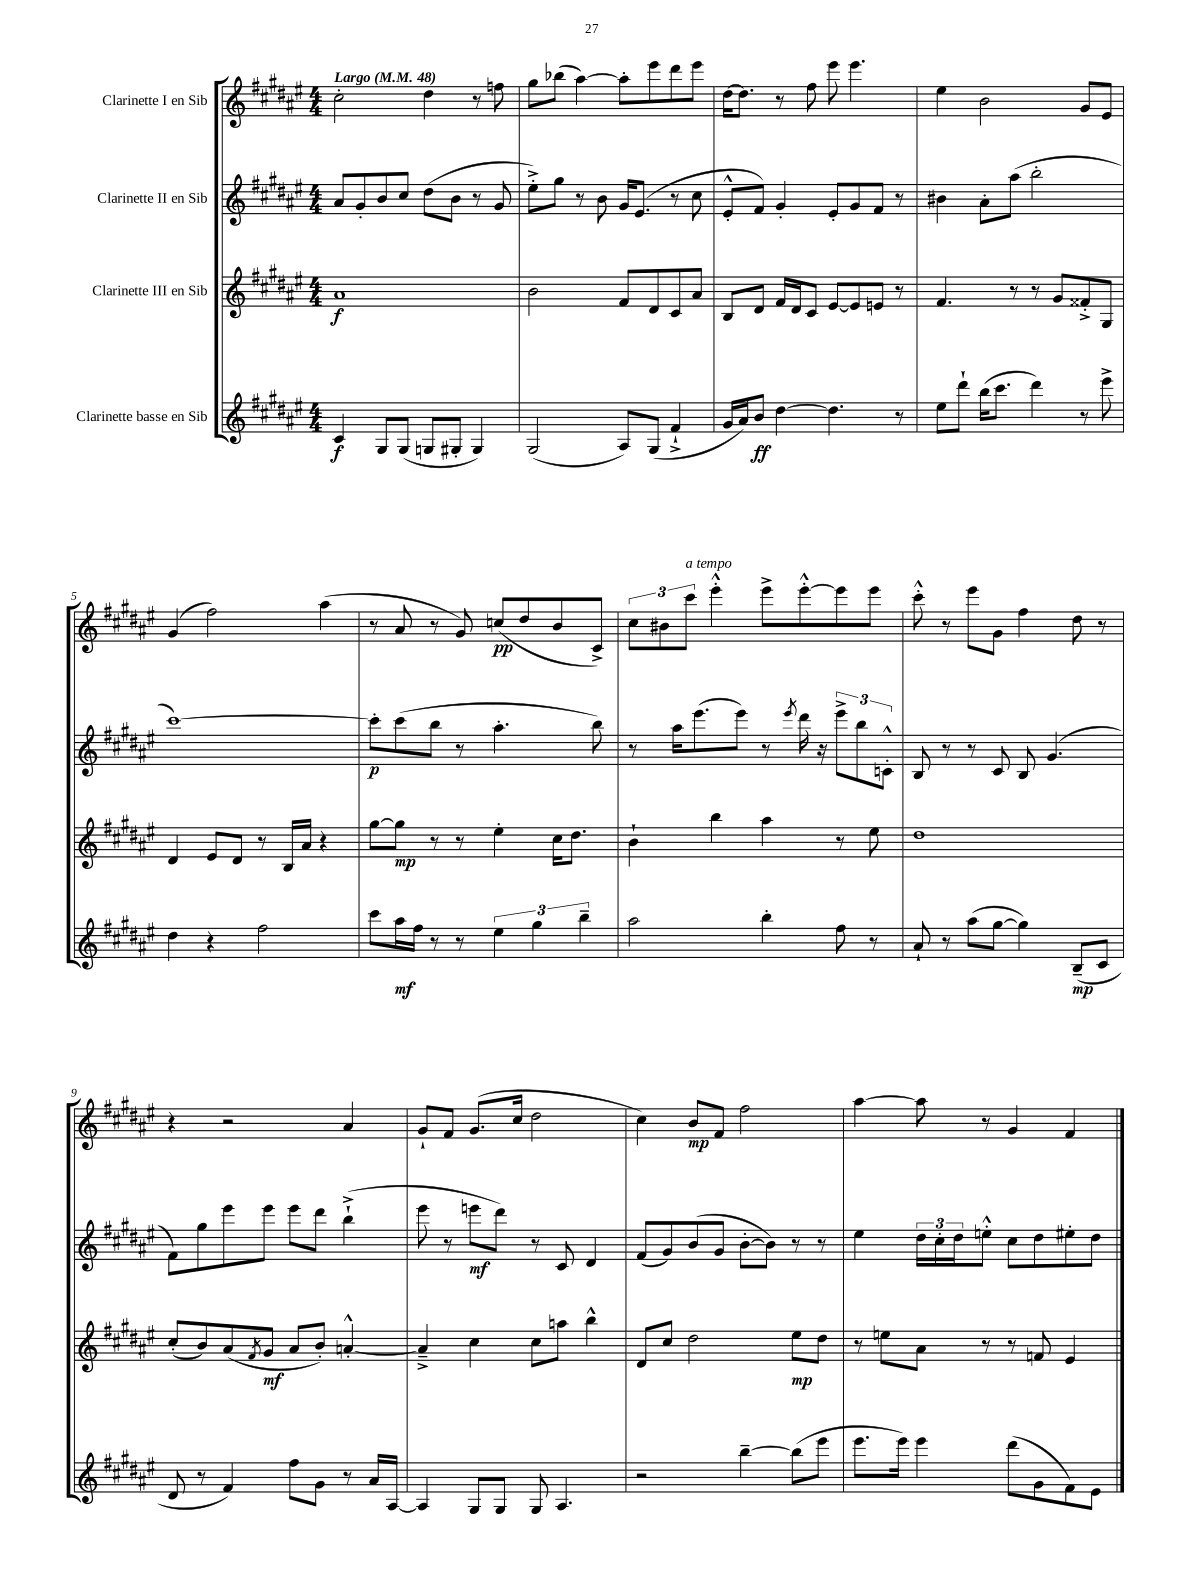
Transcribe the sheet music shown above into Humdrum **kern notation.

**kern	**dynam	**kern	**dynam	**kern	**dynam	**kern	**dynam
*part4	*part4	*part3	*part3	*part2	*part2	*part1	*part1
*staff4	*staff4	*staff3	*staff3	*staff2	*staff2	*staff1	*staff1
*I"Clarinette basse en Sib	*	*I"Clarinette III en Sib	*	*I"Clarinette II en Sib	*	*I"Clarinette I en Sib	*
*clefG2	*	*clefG2	*	*clefG2	*	*clefG2	*
*k[f#c#g#d#a#e#]	*	*k[f#c#g#d#a#e#]	*	*k[f#c#g#d#a#e#]	*	*k[f#c#g#d#a#e#]	*
*M4/4	*	*M4/4	*	*M4/4	*	*M4/4	*
*MM48	*	*MM48	*	*MM48	*	*MM48	*
=1	=1	=1	=1	=1	=1	=1	=1
!	!	!	!	!	!	!LO:TX:a:B:t=Largo	!
4c#/	f	1a#	f	8a#/L	.	2cc#'\	.
.	.	.	.	8g#'/	.	.	.
8G#/L	.	.	.	8b/	.	.	.
(8G#/J	.	.	.	8cc#/J	.	.	.
8Gn/L	.	.	.	(8dd#\L	.	4dd#\	.
8G#X'/J	.	.	.	8b\J	.	.	.
4G#/)	.	.	.	8r	.	8r	.
.	.	.	.	8g#/	.	8ffn\	.
=2	=2	=2	=2	=2	=2	=2	=2
(2G#/	.	2b\	.	8ee#'^\L)	.	8gg#\L	.
.	.	.	.	8gg#\J	.	(8bb-X\J	.
.	.	.	.	8r	.	[4aa#\)	.
.	.	.	.	8b\	.	.	.
8A#/L)	.	8f#/L	.	16g#/KL	.	8aa#'\L]	.
.	.	.	.	(8.e#/J	.	.	.
(8G#/J	.	8d#/	.	.	.	8eee#\	.
4f#`^/	.	8c#/	.	8r	.	8ddd#\	.
.	.	8a#/J	.	8cc#\	.	8eee#\J	.
=3	=3	=3	=3	=3	=3	=3	=3
16g#/LL	.	8B/L	.	8e#'^^/L	.	[16dd#\KL	.
16a#/J)	.	.	.	.	.	8.dd#\J]	.
8b/J	ff	8d#/J	.	8f#/J)	.	.	.
[4dd#\	.	16f#/LL	.	4g#'/	.	8r	.
.	.	16d#/J	.	.	.	.	.
.	.	8c#/J	.	.	.	8ff#\	.
4.dd#\]	.	[8e#/L	.	8e#'/L	.	8eee#\	.
.	.	8e#/]	.	8g#/	.	4.eee#\	.
.	.	8en/J	.	8f#/J	.	.	.
8r	.	8r	.	8r	.	.	.
=4	=4	=4	=4	=4	=4	=4	=4
8ee#\L	.	4.f#/	.	4b#X\	.	4ee#\	.
8ddd#`\J	.	.	.	.	.	.	.
(16bb\KL	.	.	.	8a#'\L	.	2b\	.
8.ccc#\J	.	.	.	.	.	.	.
.	.	8r	.	(8aa#\J	.	.	.
4ddd#\)	.	8r	.	2bb'\	.	.	.
.	.	8g#/L	.	.	.	.	.
8r	.	8f##X'^/	.	.	.	8g#/L	.
8eee#^\	.	8G#/J	.	.	.	8e#/J	.
!!LO:LB:g=z
=5	=5	=5	=5	=5	=5	=5	=5
4dd#\	.	4d#/	.	[1ccc#)	.	(4g#/	.
4r	.	8e#/L	.	.	.	2ff#\)	.
.	.	8d#/J	.	.	.	.	.
2ff#\	.	8r	.	.	.	.	.
.	.	16B/LL	.	.	.	.	.
.	.	16a#/JJ	.	.	.	.	.
.	.	4r	.	.	.	(4aa#\	.
=6	=6	=6	=6	=6	=6	=6	=6
8ccc#\L	.	[8gg#\L	.	8ccc#'\L]	p	8r	.
16aa#\L	mf	8gg#\J]	mp	(8ccc#\	.	8a#/	.
16ff#\JJ	.	.	.	.	.	.	.
8r	.	8r	.	8bb\J	.	8r	.
8r	.	8r	.	8r	.	8g#/)	.
6ee#\	.	4ee#'\	.	4.aa#'\	.	(8ccn/L	pp
.	.	.	.	.	.	8dd#/	.
6gg#\	.	.	.	.	.	.	.
.	.	16cc#\KL	.	.	.	8b/	.
.	.	8.dd#\J	.	.	.	.	.
6bb~\	.	.	.	.	.	.	.
.	.	.	.	8bb\)	.	8c#^/J)	.
=7	=7	=7	=7	=7	=7	=7	=7
2aa#\	.	4b`\	.	8r	.	12cc#\L	.
.	.	.	.	.	.	12b#X\	.
.	.	.	.	16aa#\KL	.	.	.
!	!	!	!	!	!	!LO:TX:a:i:t=a tempo	!
.	.	.	.	.	.	12ccc#\J	.
.	.	.	.	(8.eee#\	.	.	.
.	.	4bb\	.	.	.	4eee#'^^\	.
.	.	.	.	8eee#\J)	.	.	.
4bb'\	.	4aa#\	.	8r	.	8eee#^\L	.
.	.	.	.	8qeee#/	.	.	.
.	.	.	.	16ddd#\	.	[8eee#'^^\	.
.	.	.	.	16r	.	.	.
8ff#\	.	8r	.	12eee#^\L	.	8eee#\]	.
.	.	.	.	12bb\	.	.	.
8r	.	8ee#\	.	.	.	8eee#\J	.
.	.	.	.	12cn'^^\J	.	.	.
=8	=8	=8	=8	=8	=8	=8	=8
8a#`/	.	1dd#	.	8B/	.	8ccc#'^^\	.
8r	.	.	.	8r	.	8r	.
(8aa#\L	.	.	.	8r	.	8eee#\L	.
[8gg#\J	.	.	.	8c#/	.	8g#\J	.
4gg#\])	.	.	.	8B/	.	4ff#\	.
.	.	.	.	(4.g#/	.	.	.
(8B~/L	mp	.	.	.	.	8dd#\	.
8c#/J	.	.	.	.	.	8r	.
!!LO:LB:g=z
=9	=9	=9	=9	=9	=9	=9	=9
8d#/	.	(8cc#'/L	.	8f#\L)	.	4r	.
8r	.	8b/)	.	8gg#\	.	.	.
4f#/)	.	(8a#/	.	8eee#\	.	2r	.
.	.	8qf#/	.	.	.	.	.
.	.	8g#/J	mf	8eee#\J	.	.	.
8ff#\L	.	8a#/L	.	8eee#\L	.	.	.
8g#\J	.	8b'/J)	.	8ddd#\J	.	.	.
8r	.	[4an'^^/	.	(4bb`^\	.	4a#/	.
16a#/LL	.	.	.	.	.	.	.
[16A#/JJ	.	.	.	.	.	.	.
=10	=10	=10	=10	=10	=10	=10	=10
4A#/]	.	4a~^/]	.	8eee#\	.	8g#`/L	.
.	.	.	.	8r	.	8f#/J	.
8G#/L	.	4cc#\	.	8eeen\L	mf	(8.g#/L	.
8G#/J	.	.	.	8ddd#\J)	.	.	.
.	.	.	.	.	.	16cc#/Jk	.
8G#/	.	8cc#\L	.	8r	.	2dd#\	.
4.A#/	.	8aan\J	.	8c#/	.	.	.
.	.	4bb^^\	.	4d#/	.	.	.
=11	=11	=11	=11	=11	=11	=11	=11
2r	.	8d#/L	.	(8f#/L	.	4cc#\)	.
.	.	8cc#/J	.	8g#/)	.	.	.
.	.	2dd#\	.	(8b/	.	8b/L	mp
.	.	.	.	8g#/J	.	8f#/J	.
[4bb~\	.	.	.	[8b'\L	.	2ff#\	.
.	.	.	.	8b\J])	.	.	.
(8bb\L]	.	8ee#\L	mp	8r	.	.	.
8eee#\J	.	8dd#\J	.	8r	.	.	.
=12	=12	=12	=12	=12	=12	=12	=12
8.eee#\L	.	8r	.	4ee#\	.	[4aa#\	.
.	.	8een\L	.	.	.	.	.
16eee#\Jk)	.	.	.	.	.	.	.
4eee#\	.	8a#\J	.	24dd#\LL	.	8aa#\]	.
.	.	.	.	24cc#'\	.	.	.
.	.	.	.	24dd#\J	.	.	.
.	.	8r	.	8een'^^\J	.	8r	.
(8ddd#\L	.	8r	.	8cc#\L	.	4g#/	.
8g#\	.	8fn/	.	8dd#\	.	.	.
8f#\)	.	4e#/	.	8ee#X'\	.	4f#/	.
8e#\J	.	.	.	8dd#\J	.	.	.
==	==	==	==	==	==	==	==
*-	*-	*-	*-	*-	*-	*-	*-
